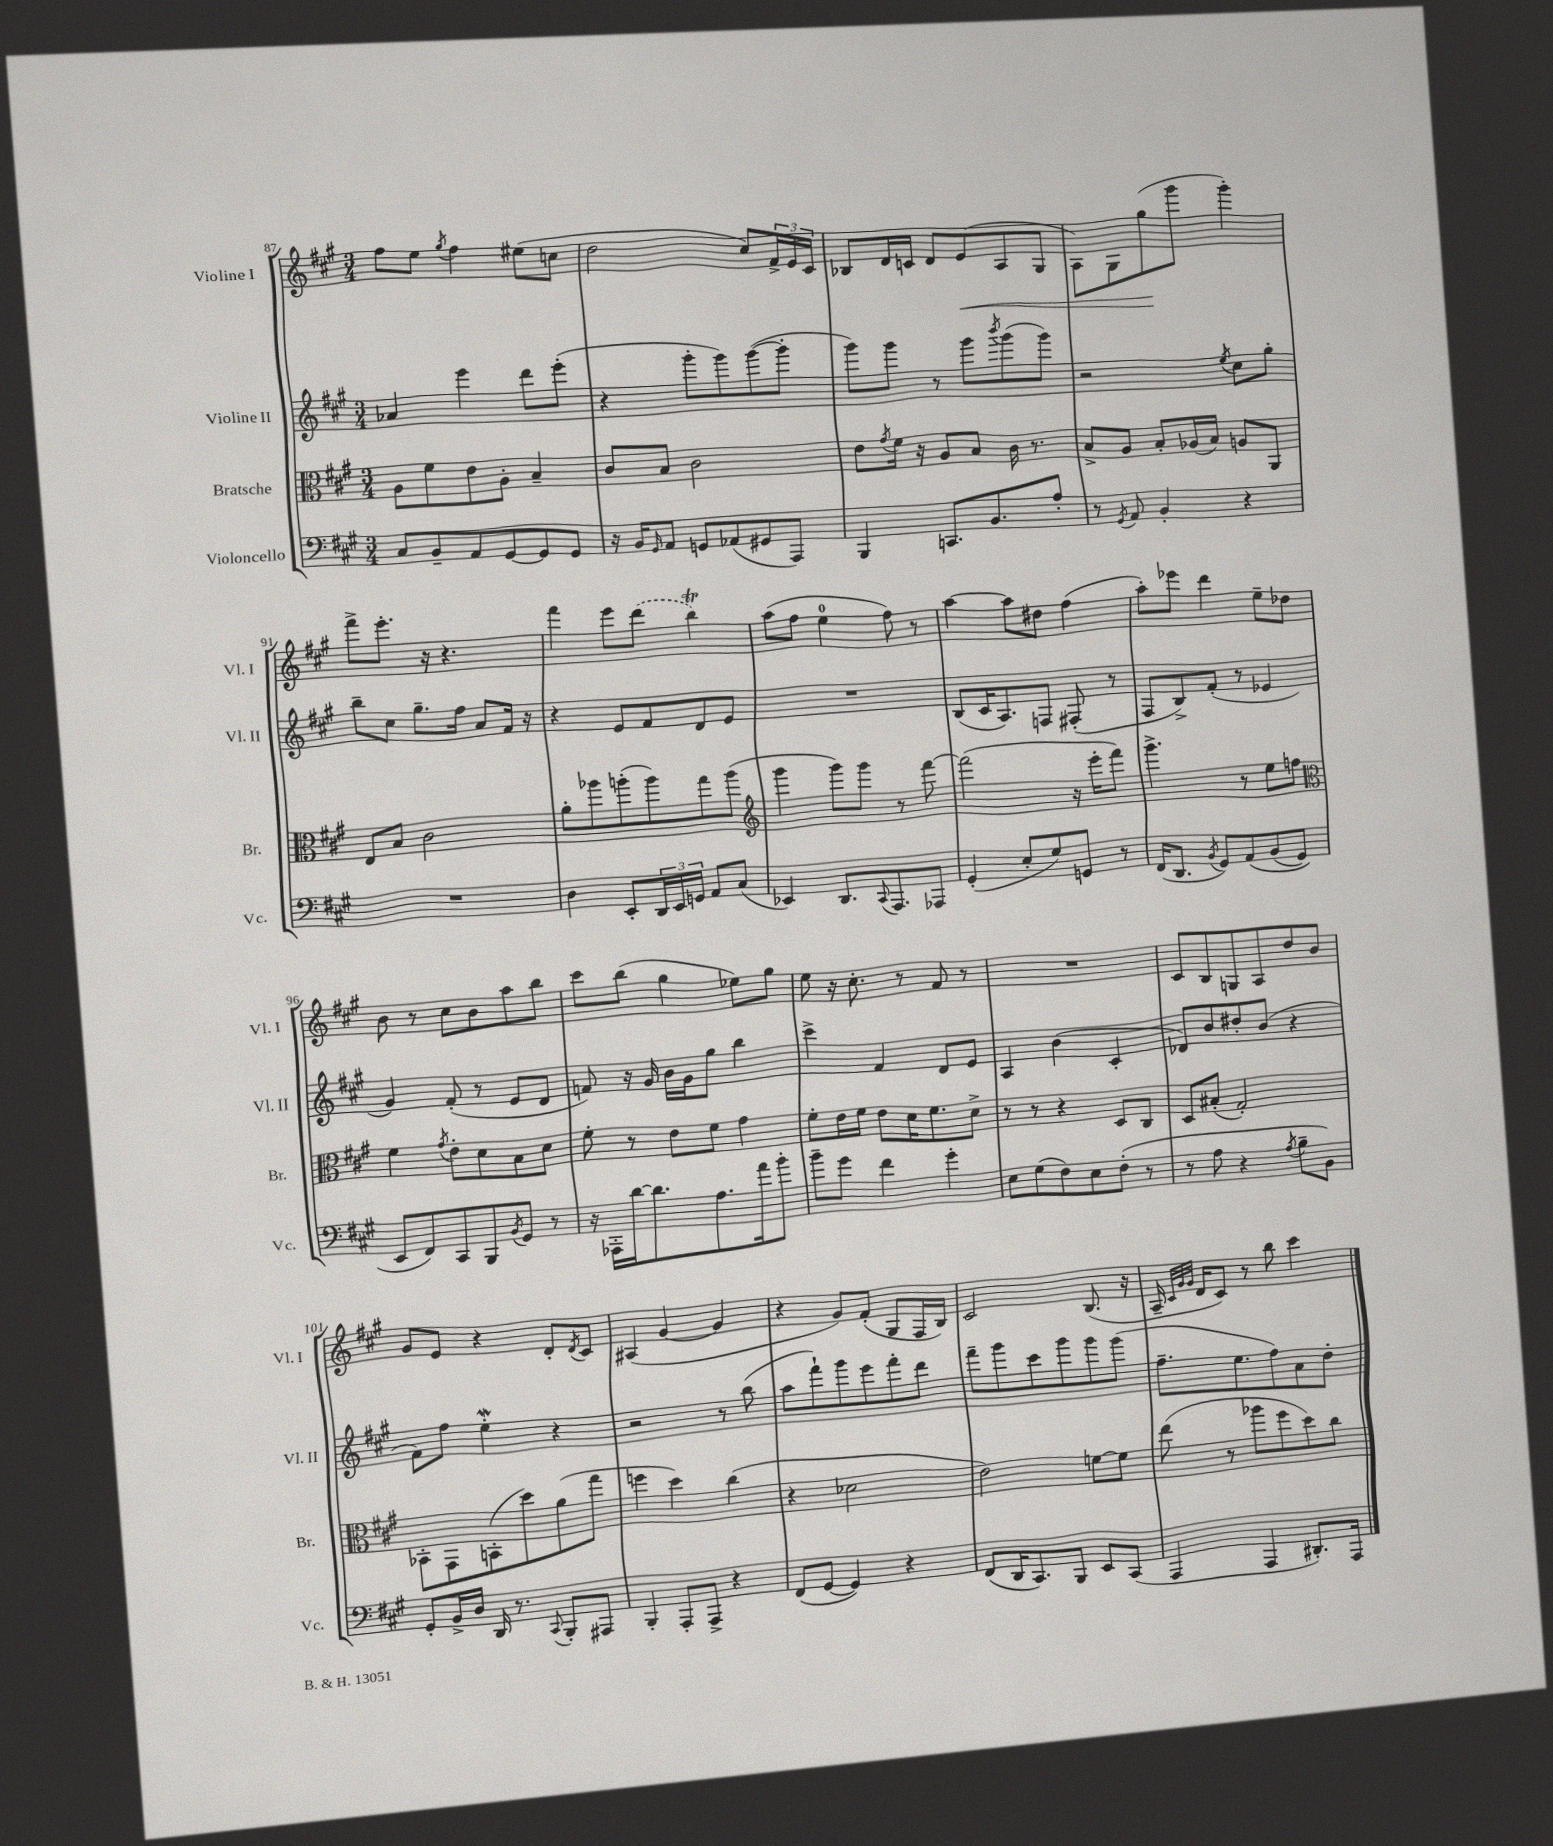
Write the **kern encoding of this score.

**kern	**kern	**kern	**kern	**dynam
*part4	*part3	*part2	*part1	*part1
*staff4	*staff3	*staff2	*staff1	*staff1
*I"Violoncello	*I"Bratsche	*I"Violine II	*I"Violine I	*
*I'Vc.	*I'Br.	*I'Vl. II	*I'Vl. I	*
*clefF4	*clefC3	*clefG2	*clefG2	*
*k[f#c#g#]	*k[f#c#g#]	*k[f#c#g#]	*k[f#c#g#]	*
*M3/4	*M3/4	*M3/4	*M3/4	*
=87	=87	=87	=87	=87
8C#/L	8A\L	4a-X/	8ff#\L	.
8BB~/	8f#\	.	8ee\J	.
.	.	.	8qgg#/	.
8AA/	8e\	4eee\	4ff#\	.
[8GG#/	8A'\J	.	.	.
8GG#/]	4B~/	8ddd\L	(8ee#X\L	.
8GG#/J	.	(8eee'\J	8ccn\J	.
=88	=88	=88	=88	=88
16r	8c#/L	4r	2dd\	.
16BB/KL	.	.	.	.
16qqGG#/	.	.	.	.
8AA/J	8B/J	.	.	.
8GGn/L	2c#\	8ggg#'\L	.	.
(8AA-X/	.	8ggg#\)	.	.
8GG#X/	.	([8ggg#\	8cc#/L)	.
8AAA/J)	.	8ggg#'\J]	24f#^/L	.
.	.	.	24e/	.
.	.	.	24c#/JJ	.
=89	=89	=89	=89	=89
4BBB/	8e\L	8ggg#\L)	8B-X/L	.
.	8qg#/	.	.	.
.	16f#\Jk	8ggg#\J	16d/L	.
.	16r	.	16cn/JJ	.
8.CCn/L	8A/L	8r	8d/L	.
!	!	!	!	!LO:HP:b
.	8B/J	8ggg#\L	(8e/	<
8.BB/	.	.	.	.
.	.	8qbbb/	.	.
.	16c#\	(8ggg#\	8A/	.
.	8.r	.	.	.
8A'/J	.	8ggg#\J)	8G#/J	.
=90	=90	=90	=90	=90
8r	8B^/L	2r	8A\L)	.
8qGG#/	.	.	.	.
8AA/	8A/J	.	8G#\	.
4BB'/	8B'/L	.	(8gg#\	.
.	(16A-X/L	.	8ggg#\J	[
.	16B/JJ)	.	.	.
.	.	8qee/	.	.
4r	8An/L	8cc#\L	4ggg#'\)	.
.	8AA/J	8gg#'\J	.	.
!!LO:LB:g=z
=91	=91	=91	=91	=91
2.r	8E/L	8bb~\L	8fff#^\L	.
.	8B/J	8cc#\J	8.eee'\J	.
.	2c#\	8.gg#~\L	.	.
.	.	.	16r	.
.	.	.	4.r	.
.	.	16ff#\Jk	.	.
.	.	8a/L	.	.
.	.	16f#/Jk	.	.
.	.	16r	.	.
=92	=92	=92	=92	=92
4D\	8a'\L	4r	4fff#\	.
.	8aa-X\	.	.	.
8EE'/L	(8aan'\	8e/L	8eee\L	.
24DD/L	8aa\)	8f#/	(8ddd\J	.
24EE/	.	.	.	.
24GGn/JJ	.	.	.	.
8AA/L	8gg#\	8d/	4bbT\)	.
(8C#/J	(8aa\J	8e/J	.	.
=93	=93	=93	=93	=93
*	*clefG2	*	*	*
4EE-X/)	4ggg#\	2.r	(8aa\L	.
.	.	.	8ff#\J	.
8.DD/L	8ggg#\L)	.	4ee\	.
.	8ggg#\J	.	.	.
8qqCC#/	.	.	.	.
8.AAA/	.	.	.	.
.	8r	.	8ff#\)	.
8AAA-X/J	[8fff#\	.	8r	.
=94	=94	=94	=94	=94
(4GG#'/	(2fff#\]	(8B/L	[4aa\	.
.	.	16c#/K	.	.
.	.	8.A/)	.	.
8E'/L	.	.	8aa\L]	.
8G#/)	.	8Fn/J	8dd#X\J	.
8GGn/J	16r	(8F#X'/	(4ff#\	.
.	16eee'\KL	.	.	.
8r	8fff#\J)	8r	.	.
=95	=95	=95	=95	=95
(16FF#/KL	4.ggg#^\	8F#/L	8aa'\L)	.
8.DD/J	.	.	.	.
.	.	8B^/)	8eee-X\J	.
8qBB/	.	.	.	.
8GG#/L)	.	(8f#'/J	4ddd\	.
(8AA/	8r	8r	.	.
(8BB/	8ee\L	4e-X/	8ee~\L	.
8GG#/J)	8ffn\J	.	8dd-X\J	.
!!LO:LB:g=z
=96	=96	=96	=96	=96
*	*clefC3	*	*	*
8EE/L	4f#\	4g#/)	8b\	.
8FF#/)	.	.	8r	.
.	8qg#/	.	.	.
8CC#/	8e'\L	(8f#'/	8cc#\L	.
8BBB/	8d\	8r	8b\	.
8qBB/	.	.	.	.
8GG#/J	8B\	8e/L	8aa\	.
8r	8d\J	8d/J	8bb\J	.
=97	=97	=97	=97	=97
16r	8f#'\	8fn/)	8ccc#\L	.
16AAA-X'\LL	.	.	.	.
[16d\J	8r	16r	(8bb\J	.
8.d\]	.	16g#/	.	.
.	8e\L	16b\LL	4gg#\	.
.	.	16g#\J	.	.
8.A\	8f#\J	8gg#\J	.	.
.	4g#\	4bb\	8ee-X\L)	.
16a\k	.	.	.	.
8b'\J	.	.	8gg#\J	.
=98	=98	=98	=98	=98
8b~\L	8f#'\L	4ccc#^\	8ee\	.
8g#\J	16e\L	.	16r	.
.	16f#\JJ	.	8.cc#'\	.
4f#\	8e\L	4f#/	.	.
.	16d\K	.	8r	.
.	8.f#\	.	.	.
4g#'\	.	8d/L	8f#/	.
.	8d^\J	8e/J	8r	.
=99	=99	=99	=99	=99
8E\L	8r	4A/	2.r	.
(8G#\	8r	.	.	.
8F#\)	4r	(4b\	.	.
8E\	.	.	.	.
(8F#'\J	8D/L	4c#'/	.	.
8r	8C#/J	.	.	.
=100	=100	=100	=100	=100
8r	8D/L	8d-X/L)	8c#/L	.
8A\	(8B#X'/J	8b/	8B/	.
4r	2G#'/)	8dd#X'/	8Gn/	.
.	.	(8b/J	8A/	.
8qA/	.	.	.	.
8B~\L	.	4r	8dd/	.
8BB\J)	.	.	8b/J	.
!!LO:LB:g=z
=101	=101	=101	=101	=101
8GG#'/L	8BB-X'\L	8f#\L)	8g#/L	.
16BB^/L	8GG#\	8ff#\J	8e/J	.
16D/JJ	.	.	.	.
16DD/	(8BBn'\	4eeW'\	4r	.
8.r	.	.	.	.
.	8dd\)	.	.	.
8qqCC#/	.	.	.	.
8BBB'/L	(8a\	4r	8d'/L	.
.	.	.	8qd/	.
8AAA#X/J	8gg#\J	.	8c#/J	.
=102	=102	=102	=102	=102
4BBB'/	4ffn\	2r	(4A#X/	.
8AAA'/L	4dd\)	.	[4g#/	.
8AAA^/J	.	.	.	.
4r	(4cc#\	8r	4g#/]	.
.	.	(8bb\	.	.
=103	=103	=103	=103	=103
(8FF#/L	4r	8aa\L	4r	.
[8GG#/J	.	8fff#`\)	.	.
4GG#/])	2d-X\	8ggg#\	8g#/L)	.
.	.	8eee\	(8f#'/J	.
4r	.	8fff#'\	8G#/L	.
.	.	8ddd\J	16F#/L	.
.	.	.	16B/JJ)	.
=104	=104	=104	=104	=104
(8FF#/L	2e\)	8fff#~\L	2c#/	.
16DD/K	.	8ggg#\	.	.
8.CC#/)	.	.	.	.
.	.	8ccc#\	.	.
8BBB/J	.	8ggg#\	.	.
8EE/L	[8fn\L	8ggg#\	(8.B/	.
(8CC#/J	8f\J]	(8ggg#\J	.	.
.	.	.	16r	.
=105	=105	=105	=105	=105
4AAA/	(8ee\	8.ff#~\L	16A~/	.
.	.	.	32qqc#/LLL	.
.	.	.	32qqg#/	.
.	.	.	32qqg#/JJJ	.
.	.	.	16d/KL	.
.	8r	.	8c#/J)	.
.	.	8.ee\	.	.
4AAA/	8aa-X\L	.	8r	.
.	8ff#\	8ff#\)	8bb\	.
8.DD#X'/L)	8dd\)	8a\	4ccc#\	.
.	8cc#\J	8dd'\J	.	.
16AAA/Jk	.	.	.	.
==	==	==	==	==
*-	*-	*-	*-	*-
